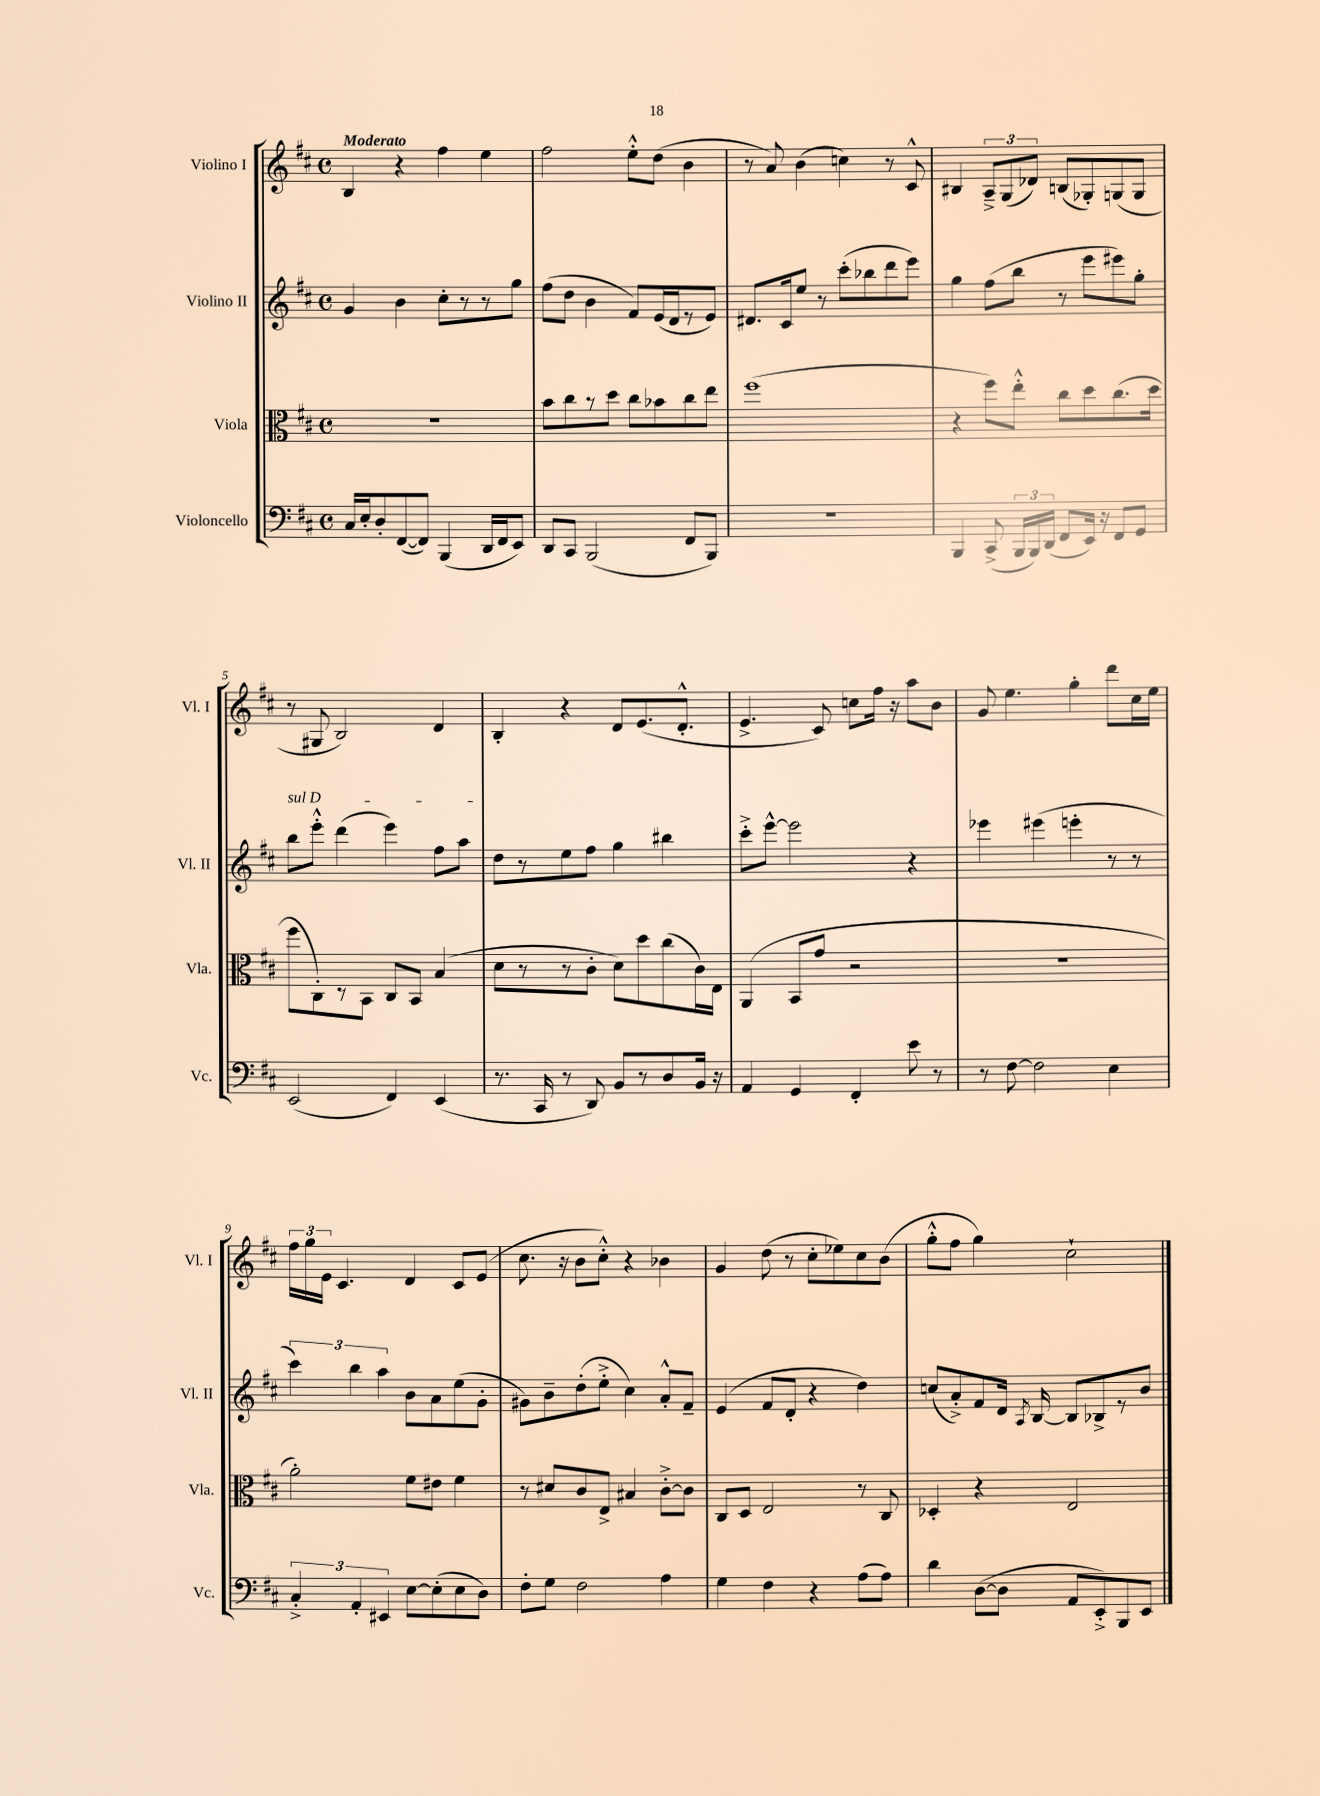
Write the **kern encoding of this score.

**kern	**kern	**kern	**kern
*part4	*part3	*part2	*part1
*staff4	*staff3	*staff2	*staff1
*I"Violoncello	*I"Viola	*I"Violino II	*I"Violino I
*I'Vc.	*I'Vla.	*I'Vl. II	*I'Vl. I
*clefF4	*clefC3	*clefG2	*clefG2
*k[f#c#]	*k[f#c#]	*k[f#c#]	*k[f#c#]
*M4/4	*M4/4	*M4/4	*M4/4
*met(c)	*met(c)	*met(c)	*met(c)
=1	=1	=1	=1
!	!	!	!LO:TX:a:B:t=Moderato
16C#/LL	1r	4g/	4B/
16E'/J	.	.	.
8D'/	.	.	.
([8FF#/	.	4b\	4r
8FF#/J])	.	.	.
(4BBB/	.	8cc#'\L	4ff#\
.	.	8r	.
16DD/LL	.	8r	4ee\
16FF#/J	.	.	.
8EE/J)	.	8gg\J	.
=2	=2	=2	=2
8DD/L	8b\L	(8ff#\L	2ff#\
8CC#/J	8cc#\	8dd\J	.
(2BBB/	8r	4b\	.
.	8dd\J	.	.
.	8cc#\L	8f#/L)	8ee'^^\L
.	8b-X\	(16e/L	(8dd\J
.	.	16d/J	.
8FF#/L	8cc#\	8r	4b\
8BBB/J)	8ee\J	8e/J)	.
=3	=3	=3	=3
1r	(1ff#	8.d#X/L	8r
.	.	.	8a/)
.	.	16c#/k	.
.	.	8ee/J	(4b\
.	.	8r	.
.	.	(8ccc#'\L	4ccn\)
.	.	8bb-X\	.
.	.	8ddd\	8r
.	.	8eee\J)	8c#^^/
=4	=4	=4	=4
4BBB/	4r	4gg\	4B#X/
(8CC#^/	8ff#\L)	(8ff#\L	12A~^/L
.	.	.	(12G/
24BBB/LL	8ee'^^\J	8bb\J	.
24BBB/)	.	.	12d-X/J)
(24DD/JJ	.	.	.
8FF#/L	8cc#\L	8r	(8Bn/L
16EE/Jk)	8dd\	8eee\L	8G-X'/)
16r	.	.	.
8FF#/L	(8.cc#\	8eee#X\)	(8Gn/
8GG/J	.	8gg'\J	8G/J
.	16dd\Jk	.	.
!!LO:LB:g=z
=5	=5	=5	=5
!	!	!LO:TX:a:i:t=sul D	!
(2EE/	8ff#\L	8bb\L	8r
.	8C#'\)	8eee'^^\J	8G#X/
.	8r	(4ddd\	2B/)
.	8BB\J	.	.
4FF#/)	8C#/L	4eee\)	.
.	8BB/J	.	.
(4EE/	(4B/	8ff#\L	4d/
.	.	8aa\J	.
=6	=6	=6	=6
8.r	8d\L	8dd\L	4B'/
.	8r	8r	.
16CC#/	.	.	.
8r	8r	8ee\	4r
8DD/)	8c#'\J	8ff#\J	.
8BB/L	8d\L)	4gg\	8d/L
8r	8dd\	.	(8.e/
8D/	(8cc#\	4bb#X\	.
.	.	.	8.d'^^/J
16BB/Jk	16c#\L)	.	.
16r	16E\JJ	.	.
=7	=7	=7	=7
4AA/	(4AA/	8ccc#'^\L	4.e^/
.	.	[8eee^^\J	.
4GG/	8BB/L	2eee\]	.
.	8g/J	.	8c#/)
4FF#'/	2r	.	8ccn\L
.	.	.	16ff#\Jk
.	.	.	16r
8e\	.	4r	8aa\L
8r	.	.	8b\J
=8	=8	=8	=8
8r	1r	4eee-X\	8g/
[8F#\	.	.	4.ee\
2F#\]	.	(4eee#X\	.
.	.	4eeen'\	4gg'\
4E\	.	8r	8ddd\L
.	.	8r	16cc#\L
.	.	.	16ee\JJ
!!LO:LB:g=z
=9	=9	=9	=9
6C#'^/	2a'\)	6ccc#\)	24ff#\LL
.	.	.	24gg\
.	.	.	24e\JJ
.	.	.	4.c#/
6AA'/	.	6bb\	.
6EE#X/	.	6aa\	.
[8E\L	8f#\L	8b\L	4d/
(8E'\]	8e#X\J	8a\	.
8E\	4f#\	(8ee\	8c#/L
8D\J)	.	8g'\J	(8e/J
=10	=10	=10	=10
8F#'\L	8r	8g#X\L)	8.cc#\
8G\J	8d#X/L	8b~\	.
.	.	.	16r
2F#\	8c#/	(8dd'\	8b\L
.	8E^/J	8ee'^\J	8cc#'^^\J)
.	4B#X/	4cc#\)	4r
4A\	[8c#'^\L	8a'^^/L	4b-X\
.	8c#\J]	8f#~/J	.
=11	=11	=11	=11
4G\	8C#/L	(4e/	4g/
.	8D/J	.	.
4F#\	2E/	8f#/L	(8dd\
.	.	8d'/J	8r
4r	.	4r	8cc#'\L
.	.	.	8ee-X\)
(8A\L	8r	4dd\)	8cc#\
8A\J)	8C#/	.	(8b\J
=12	=12	=12	=12
4d\	4D-X'/	(8ccn/L	8gg'^^\L
.	.	8a'^/)	8ff#\J
([8D\L	4r	8f#/	4gg\)
8D\J]	.	16d/Jk	.
.	.	8qA/	.
.	.	[16B/	.
8AA/L	2E/	8B/L]	2cc#`\
8EE'^/)	.	8B-X^/	.
8BBB/	.	8r	.
8EE/J	.	8b/J	.
==	==	==	==
*-	*-	*-	*-
